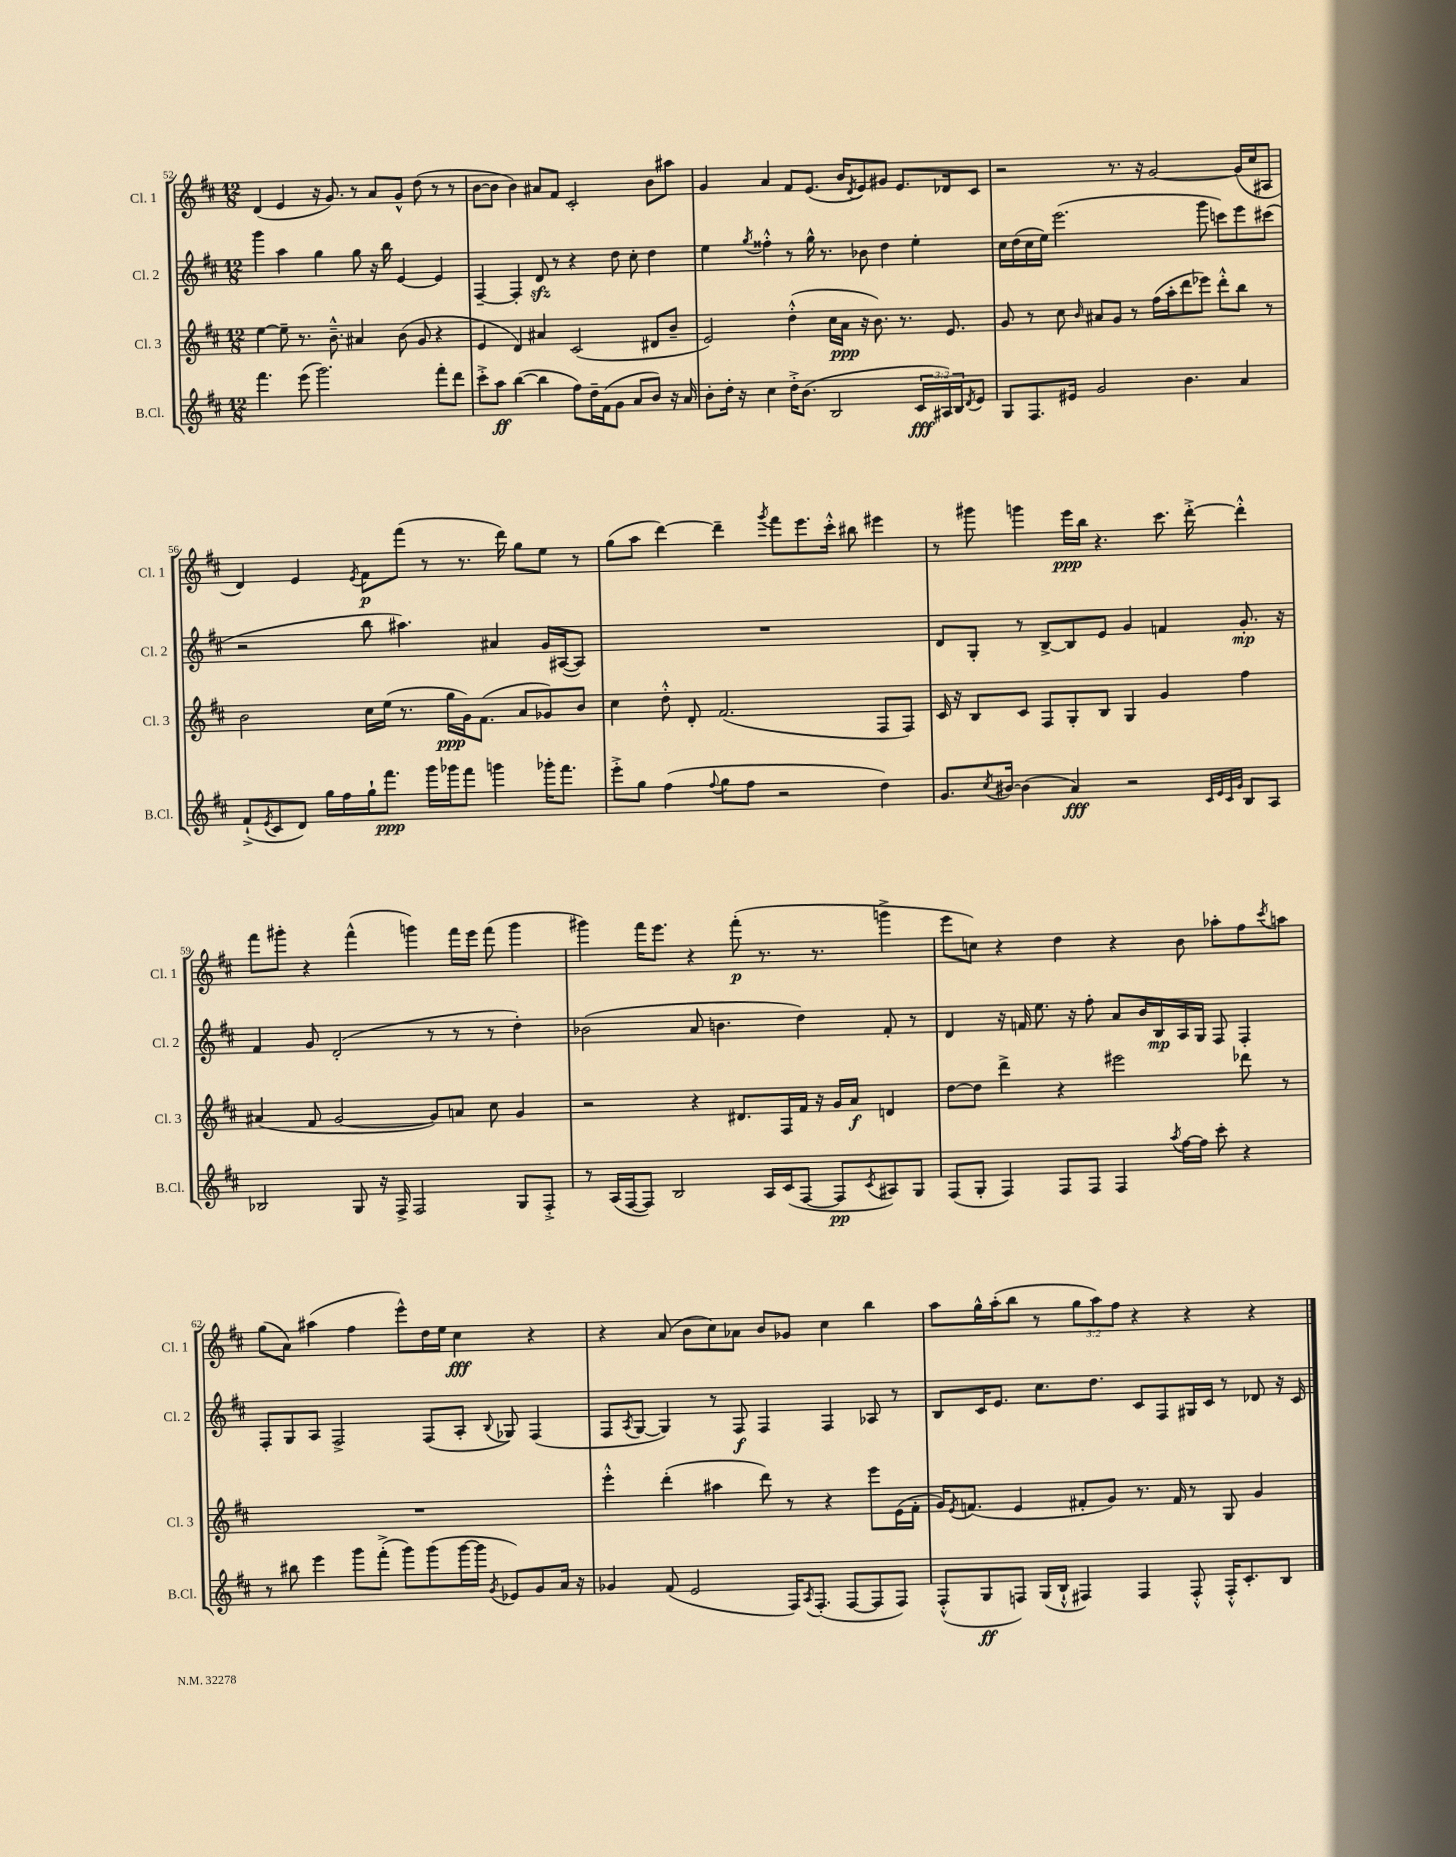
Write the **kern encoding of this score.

**kern	**dynam	**kern	**dynam	**kern	**dynam	**kern	**dynam
*part4	*part4	*part3	*part3	*part2	*part2	*part1	*part1
*staff4	*staff4	*staff3	*staff3	*staff2	*staff2	*staff1	*staff1
*I"B.Cl.	*	*I"Cl. 3	*	*I"Cl. 2	*	*I"Cl. 1	*
*I'B.Cl.	*	*I'Cl. 3	*	*I'Cl. 2	*	*I'Cl. 1	*
*clefG2	*	*clefG2	*	*clefG2	*	*clefG2	*
*k[f#c#]	*	*k[f#c#]	*	*k[f#c#]	*	*k[f#c#]	*
*M12/8	*	*M12/8	*	*M12/8	*	*M12/8	*
=52	=52	=52	=52	=52	=52	=52	=52
4.fff#\	.	[4ee\	.	4ggg\	.	(4d/	.
.	.	8ee~\]	.	4aa\	.	4e/	.
(8eee\	.	8.r	.	.	.	.	.
2.ggg\)	.	.	.	4gg\	.	16r	.
.	.	8.b~^^\	.	.	.	8.g/)	.
.	.	4a#X/	.	8gg\	.	8r	.
.	.	.	.	16r	.	8a/L	.
.	.	.	.	16bb\	.	.	.
.	.	(8b\	.	[4e/	.	8g^^/J	.
.	.	8g/	.	.	.	(8dd\	.
8fff#'\L	.	4r	.	4e/]	.	8r	.
8ddd\J	.	.	.	.	.	8r	.
=53	=53	=53	=53	=53	=53	=53	=53
8ccc#'^\L	.	4e/	.	[4F#~/	.	[8b\L	.
8aa\J	ff	.	.	.	.	8b\J]	.
([4bb\	.	4d/)	.	4F#'/]	.	4b\)	.
4bb\]	.	4a#X/	.	8dzz/	.	8a#X/L	.
.	.	.	.	8r	.	8f#/J	.
8ff#\L)	.	(2c#/	.	4r	.	2c#'/	.
16dd~\L	.	.	.	.	.	.	.
(16f#\J	.	.	.	.	.	.	.
8g\J	.	.	.	8dd\	.	.	.
8a/L	.	.	.	8cc#'\	.	.	.
8b/J)	.	8d#X/L	.	4dd\	.	8b\L	.
16r	.	8b~/J	.	.	.	8aa#X\J	.
16a/	.	.	.	.	.	.	.
=54	=54	=54	=54	=54	=54	=54	=54
8b'\L	.	2e/)	.	4ee\	.	4g/	.
16dd'\Jk	.	.	.	.	.	.	.
16r	.	.	.	.	.	.	.
.	.	.	.	8qgg/	.	.	.
4cc#\	.	.	.	4ff##X'^^\	.	4a/	.
16dd'^\KL	.	(4dd'^^\	.	8r	.	8f#/L	.
(8.b\J	.	.	.	.	.	.	.
.	.	.	.	16gg^^\	.	(8.e/J	.
.	.	.	.	8.r	.	.	.
2B/	.	16cc#\LL	.	.	.	.	.
.	.	16a\JJ	ppp	.	.	16b/KL	.
.	.	.	.	.	.	8qd/	.
.	.	16r	.	8b-X\	.	8e/)	.
.	.	8.b\)	.	.	.	.	.
.	.	.	.	4dd\	.	8g#X/J	.
.	.	8.r	.	.	.	8.e/L	.
24c#/LL	fff	.	.	4ee'\	.	.	.
24A#X/)	.	.	.	.	.	.	.
.	.	8.e/	.	.	.	16d-X/k	.
24B/J	.	.	.	.	.	.	.
8qd/	.	.	.	.	.	.	.
8e/J	.	.	.	.	.	8c#/J	.
=55	=55	=55	=55	=55	=55	=55	=55
8G/L	.	8g/	.	16cc#\LL	.	2r	.
.	.	.	.	(16dd\	.	.	.
8.F#/	.	8r	.	16cc#\	.	.	.
.	.	.	.	16ee\JJ)	.	.	.
.	.	8cc#\	.	(2.eee\	.	.	.
16e#X/Jk	.	.	.	.	.	.	.
.	.	16qqb/	.	.	.	.	.
2g/	.	8a#X/L	.	.	.	.	.
.	.	8g/J	.	.	.	8.r	.
.	.	8r	.	.	.	.	.
.	.	.	.	.	.	16r	.
.	.	(16ff#\LL	.	.	.	[2g/	.
.	.	16aa'\J	.	.	.	.	.
4.b\	.	8ddd\	.	.	.	.	.
.	.	8eee-X\J)	.	8ggg\	.	.	.
.	.	8ddd'^^\L	.	8cccn\L)	.	.	.
4a/	.	8bb\J	.	8eee\	.	(16g/LL]	.
.	.	.	.	.	.	16cc#/J	.
.	.	8r	.	(8ccc#X\J	.	8A#X/J	.
!!LO:LB:g=z
=56	=56	=56	=56	=56	=56	=56	=56
(8f#`^/L	.	2b\	.	2r	.	4d/)	.
8qe/	.	.	.	.	.	.	.
8c#/	.	.	.	.	.	.	.
8d/J)	.	.	.	.	.	4e/	.
16gg\LL	.	.	.	.	.	.	.
16ff#\	.	.	.	.	.	.	.
.	.	.	.	.	.	8qe/	.
16gg`\J	.	16cc#\LL	.	8bb\	.	8f#\L	p
8.fff#\J	ppp	(16ee\JJ	.	.	.	.	.
.	.	8.r	.	4.aa#X\)	.	(8fff#\J	.
16ggg\LL	.	.	.	.	.	8r	.
16ggg-X\J	.	16gg\LL	ppp	.	.	.	.
8fff#\J	.	16g\J)	.	.	.	8.r	.
.	.	(8.f#\J	.	.	.	.	.
4gggn\	.	.	.	4a#X/	.	.	.
.	.	.	.	.	.	16ddd\)	.
.	.	8a/L	.	.	.	8gg\L	.
16ggg-X'\KL	.	8g-X/)	.	16g/LL	.	8ee\J	.
8.fff#\J	.	.	.	([16A#X/J	.	.	.
.	.	8b/J	.	8A#/J])	.	8r	.
=57	=57	=57	=57	=57	=57	=57	=57
8eee'^\L	.	4cc#\	.	1.r	.	(8gg\L	.
8gg\J	.	.	.	.	.	8aa\J	.
(4ff#\	.	8dd'^^\	.	.	.	[4ddd\)	.
.	.	8d'/	.	.	.	.	.
8qqff#/	.	.	.	.	.	.	.
8gg\L	.	(2.f#/	.	.	.	4ddd~\]	.
8ff#\J	.	.	.	.	.	.	.
.	.	.	.	.	.	8qggg/	.
2r	.	.	.	.	.	8fff#\L	.
.	.	.	.	.	.	8.eee\	.
.	.	.	.	.	.	16ccc#'^^\Jk	.
.	.	.	.	.	.	8bb#X\	.
4dd\)	.	8F#/L	.	.	.	4eee#X\	.
.	.	8F#/J)	.	.	.	.	.
=58	=58	=58	=58	=58	=58	=58	=58
8.g/L	.	16c#/	.	8d/L	.	8r	.
.	.	16r	.	.	.	.	.
.	.	8B/L	.	8G'/J	.	8ggg#X\	.
8qcc#/	.	.	.	.	.	.	.
[16b#X/Jk	.	.	.	.	.	.	.
(4b#\]	.	8c#/J	.	8r	.	4gggn\	.
.	.	8F#/L	.	[8B^/L	.	.	.
4a/)	fff	8G'/	.	8B/]	.	16eee\LL	ppp
.	.	.	.	.	.	16bb\JJ	.
.	.	8B/J	.	8e/J	.	4.r	.
2r	.	4G/	.	4g/	.	.	.
.	.	4g/	.	4fn/	.	8.ccc#\	.
.	.	.	.	.	.	[16ddd'^\	.
32qqc#/LLL	.	.	.	.	.	.	.
32qqe/	.	.	.	.	.	.	.
32qqc#/	.	.	.	.	.	.	.
32qqg/JJJ	.	.	.	.	.	.	.
8B/L	.	4ff#\	.	8.g'/	mp	4ddd'^^\]	.
8A/J	.	.	.	.	.	.	.
.	.	.	.	16r	.	.	.
!!LO:LB:g=z
=59	=59	=59	=59	=59	=59	=59	=59
2B-X/	.	(4a#X/	.	4f#/	.	8fff#\L	.
.	.	.	.	.	.	8ggg#X'\J	.
.	.	8f#/	.	8g/	.	4r	.
.	.	[2g/	.	(2d'/	.	.	.
8G/	.	.	.	.	.	(4fff#^^\	.
16r	.	.	.	.	.	.	.
16F#^/	.	.	.	.	.	.	.
2F#/	.	.	.	.	.	4gggn\)	.
.	.	8g/L])	.	8r	.	.	.
.	.	8an/J	.	8r	.	16fff#\LL	.
.	.	.	.	.	.	16eee\JJ	.
.	.	8cc#\	.	8r	.	(8fff#\	.
8G/L	.	4g/	.	4dd'\)	.	4ggg\	.
8F#'^/J	.	.	.	.	.	.	.
=60	=60	=60	=60	=60	=60	=60	=60
8r	.	2r	.	(2b-X\	.	4ggg#X\)	.
(16A/LL	.	.	.	.	.	.	.
[16F#/J	.	.	.	.	.	.	.
8F#/J])	.	.	.	.	.	16fff#\KL	.
.	.	.	.	.	.	8.eee\J	.
2B/	.	.	.	.	.	.	.
.	.	4r	.	8a/	.	4r	.
.	.	.	.	4.bn\	.	.	.
.	.	8.d#X/L	.	.	.	(8fff#'\	p
16A/LL	.	.	.	.	.	8.r	.
(16c#/J	.	16F#/L	.	.	.	.	.
[8F#/J	.	16f#/JJ	.	4dd\)	.	.	.
.	.	16r	.	.	.	8.r	.
8F#/L]	pp	16g/LL	.	.	.	.	.
.	.	16a/JJ	f	.	.	.	.
8qc#/	.	.	.	.	.	.	.
8A#X/)	.	4dn/	.	8f#'/	.	4gggn^\	.
8G/J	.	.	.	8r	.	.	.
=61	=61	=61	=61	=61	=61	=61	=61
(8F#/L	.	[8dd\L	.	4d/	.	8eee\L	.
8G'/J	.	8dd\J]	.	.	.	8ccn\J)	.
4F#/)	.	4ddd^\	.	16r	.	4r	.
.	.	.	.	16fn/	.	.	.
.	.	.	.	8.ee\	.	.	.
8F#/L	.	4r	.	.	.	4dd\	.
.	.	.	.	16r	.	.	.
8F#/J	.	.	.	8ff#'\	.	.	.
4F#/	.	2eee#X\	.	8a/L	.	4r	.
.	.	.	.	16b/L	.	.	.
.	.	.	.	16B/	mp	.	.
8qaa/	.	.	.	.	.	.	.
[16ff#\LL	.	.	.	16A/	.	8b\	.
16ff#\JJ]	.	.	.	16G/JJ	.	.	.
8ccc#'\	.	.	.	8F#/	.	8aa-X'\L	.
4r	.	8ddd-X\	.	4F#'/	.	8ff#\	.
.	.	.	.	.	.	8qccc#/	.
.	.	8r	.	.	.	8aan\J	.
!!LO:LB:g=z
=62	=62	=62	=62	=62	=62	=62	=62
8r	.	1.r	.	8F#'/L	.	(8gg\L	.
8bb#X\	.	.	.	8G/	.	8a\J)	.
4eee\	.	.	.	8A/J	.	(4aa#X\	.
.	.	.	.	2F#^/	.	.	.
8ggg\L	.	.	.	.	.	4ff#\	.
(8fff#'^\J	.	.	.	.	.	.	.
8ggg\L)	.	.	.	.	.	8eee^^\L)	.
(8ggg\	.	.	.	(8F#/L	.	16dd\L	.
.	.	.	.	.	.	16ee\JJ	.
[16ggg\L	.	.	.	8A'/J	.	4cc#\	fff
16ggg\JJ]	.	.	.	.	.	.	.
8qg/	.	.	.	8qqB/	.	.	.
8e-X/L)	.	.	.	8G-X/)	.	.	.
8g/	.	.	.	(4F#/	.	4r	.
16a/Jk	.	.	.	.	.	.	.
16r	.	.	.	.	.	.	.
=63	=63	=63	=63	=63	=63	=63	=63
4g-X/	.	4eee'^^\	.	8F#/L	.	4r	.
.	.	.	.	8qA/	.	.	.
.	.	.	.	[8G/J	.	.	.
(8f#/	.	(4ddd'\	.	4G/])	.	(8a/	.
2e/	.	.	.	.	.	8b\L	.
.	.	4aa#X\	.	8r	.	8cc#\)	.
.	.	.	.	8F#/	f	8a-X\J	.
.	.	8ddd\)	.	4F#/	.	8b/L	.
16F#/KL)	.	8r	.	.	.	8g-X/J	.
8qA/	.	.	.	.	.	.	.
(8.F#'/J	.	.	.	.	.	.	.
.	.	4r	.	4F#/	.	4cc#\	.
[8F#/L	.	.	.	.	.	.	.
8F#/]	.	8eee\L	.	8A-X/	.	4bb\	.
8F#/J)	.	(16e\L	.	8r	.	.	.
.	.	16f#'\JJ	.	.	.	.	.
=64	=64	=64	=64	=64	=64	=64	=64
(8F#'^^/L	.	16g/KL)	.	8B/L	.	8aa\L	.
.	.	8qe/	.	.	.	.	.
.	.	(8.fn/J	.	.	.	.	.
8G/	ff	.	.	16c#/K	.	16gg^^\L	.
.	.	.	.	8.e/J	.	(16aa'\J	.
8Fn/J)	.	4e/	.	.	.	8bb\J	.
(16G/LL	.	.	.	8.cc#\L	.	8r	.
16B`^^/JJ	.	.	.	.	.	.	.
4F#X/)	.	8f#X'/L	.	.	.	12gg\L	.
.	.	.	.	8.dd\J	.	.	.
.	.	.	.	.	.	12aa\)	.
.	.	8g/J)	.	.	.	.	.
.	.	.	.	.	.	12ff#\J	.
4F#/	.	8.r	.	8c#/L	.	4r	.
.	.	.	.	8F#/	.	.	.
.	.	16f#/	.	.	.	.	.
8F#'^^/	.	8r	.	16G#X/L	.	4r	.
.	.	.	.	16c#/JJ	.	.	.
16F#'^^/KL	.	8G/	.	8r	.	.	.
8.c#'/	.	.	.	.	.	.	.
.	.	4g/	.	8d-X/	.	4r	.
8B/J	.	.	.	16r	.	.	.
.	.	.	.	16c#/	.	.	.
==	==	==	==	==	==	==	==
*-	*-	*-	*-	*-	*-	*-	*-
